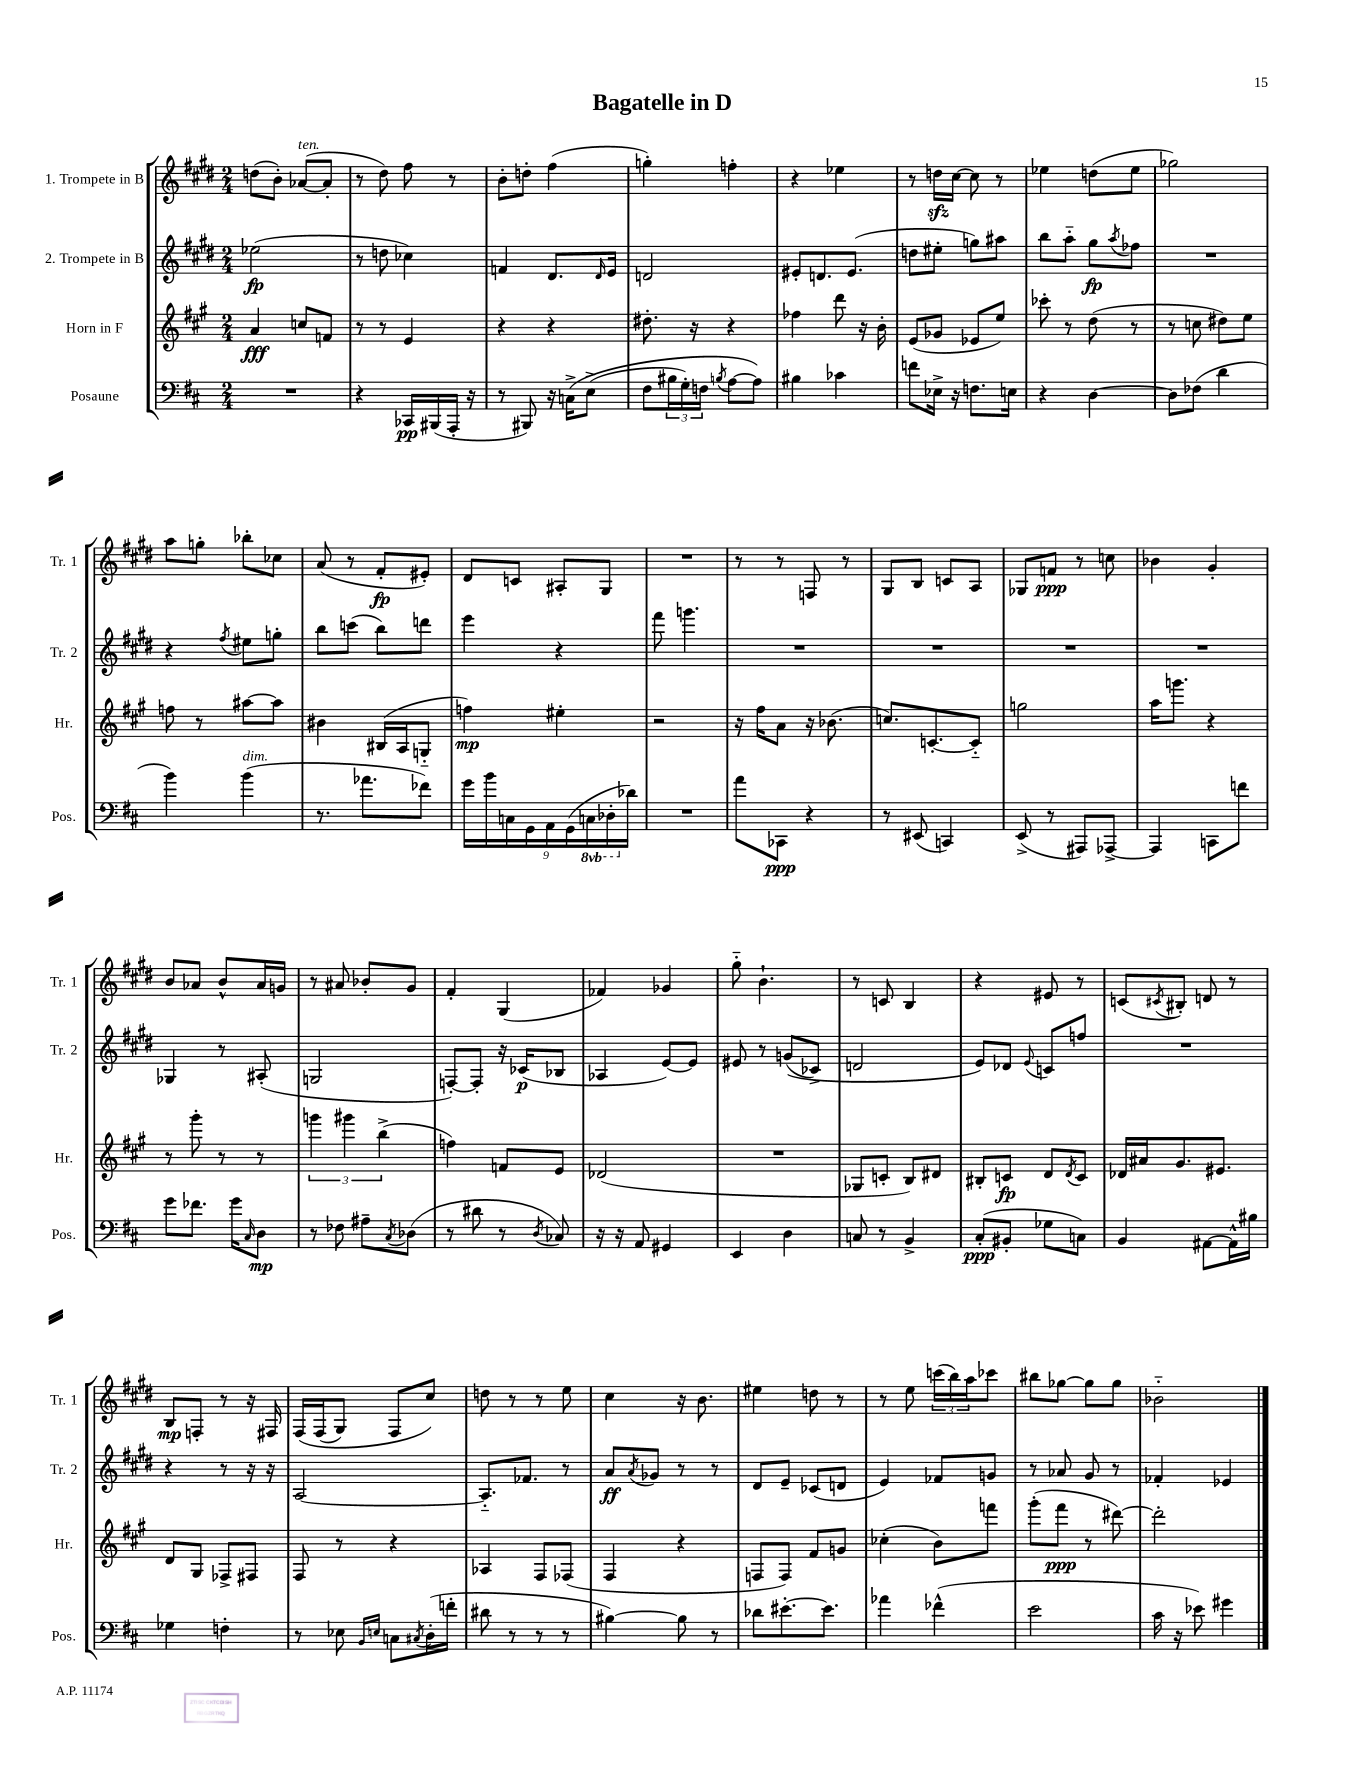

**kern	**kern	**kern	**kern
*staff4	*staff3	*staff2	*staff1
*clefF4	*clefG2	*clefG2	*clefG2
*k[f#c#]	*k[f#c#g#]	*k[f#c#g#d#]	*k[f#c#g#d#]
*M2/4	*M2/4	*M2/4	*M2/4
2r	4a/	(2ee-\	(8dd\L
.	.	.	8b'\J)
.	8cc/L	.	([8a-/L
.	8f/J	.	8a-'/]J
=	=	=	=
4r	8r	8r	8r
.	8r	8dd\	8dd#\)
16CC-/LL	4e/	4cc-\)	8ff#\
(16BBB#/	.	.	.
16AAA'/JJ	.	.	8r
16r	.	.	.
=	=	=	=
8r	4r	4f/	8b'\L
8BBB#/)	.	.	8dd'\J
16r	4r	8.d#/L	(4ff#\
&(16C^\LK	.	.	.
(8E^\J	.	.	.
.	.	16qqd#/	.
.	.	16e/Jk	.
=	=	=	=
8F#\L	8.dd#'\	2d/	4gg'\)
24B#\L	.	.	.
24G'\)	.	.	.
.	16r	.	.
24F\JJ	.	.	.
8qB/	.	.	.
[8A\L	4r	.	4ff'\
8A\]J&)	.	.	.
=	=	=	=
4B#\	4ff-\	8e#'/L	4r
.	.	8.d/	.
4c-\	8ddd\	.	4ee-\
.	.	(8.e#/J	.
.	16r	.	.
.	16b'\	.	.
=	=	=	=
8f\L	(8e/L	8dd\L	8r
16E-^\Jk	8g-/J	8ee#'\J	16dd\LL
16r	.	.	[16cc#\JJ
8.F\L	8e-/L	8gg\L)	8cc#\]
.	8ee/J)	8aa#\J	8r
16E\Jk	.	.	.
=	=	=	=
4r	8ccc-'\	8bb\L	4ee-\
.	8r	8aa'~\J	.
[4D\	(8dd\	8gg#\L	(8dd\L
.	.	8qaa/	.
.	8r	8ff-\J	8ee-\J
=	=	=	=
8D\]L	8r	2r	2gg-\)
(8F-\J	8cc\	.	.
4d\	8dd#\L)	.	.
.	8ee\J	.	.
=	=	=	=
4b\)	8ff\	4r	8aa\L
.	8r	.	8gg'\J
.	.	8qff#/	.
(4b\	[8aa#\L	8ee#\L	8bb-'\L
.	8aa#\]J	8gg'\J	8cc-\J
=	=	=	=
8.r	4b#\	8bb\L	(8a/
.	.	(8ccc\J	8r
8.a-\L	.	.	.
.	(16B#/LL	8bb\L)	8f#'/L
.	16A/J	.	.
8f-\J)	8G'~/J	8ddd\J	8e#'/J)
=	=	=	=
18g\LL	4ff\)	4eee\	8d#/L
18b\	.	.	.
18C\	.	.	.
.	.	.	8c/J
18GG\	.	.	.
18AA\	.	.	.
.	4ee#'\	4r	8A#'/L
(18GG\	.	.	.
18CC\	.	.	.
.	.	.	8G#/J
18DD-'\	.	.	.
18d-\JJ)	.	.	.
=	=	=	=
2r	2r	8fff#\	2r
.	.	4.ggg\	.
=	=	=	=
8a\L	16r	2r	8r
.	16ff#\LK	.	.
8CC-\J	8a\J	.	8r
4r	16r	.	8F/
.	(8.b-\	.	.
.	.	.	8r
=	=	=	=
8r	8.cc/L)	2r	8G#/L
(8EE#/	.	.	8B/J
.	[8.c'/	.	.
4CC/)	.	.	8c/L
.	8c'~/]J	.	8A/J
=	=	=	=
(8EE^/	2gg\	2r	8G-/L
8r	.	.	8f/J
8AAA#/L)	.	.	8r
[8AAA-^/J	.	.	8cc\
=	=	=	=
4AAA-/]	16aa\LK	2r	4b-\
.	8.ggg\J	.	.
8CC\L	4r	.	4g#'/
8f\J	.	.	.
=	=	=	=
8g\L	8r	4G-/	8b/L
8.f-\J	8ggg#'\	.	8a-/J
.	8r	8r	8b^^/L
16g\LK	.	.	.
16qqC#/	.	.	.
8D\J	8r	(8A#'/	16a-/L
.	.	.	16g/JJ
=	=	=	=
8r	6ggg\	2G/	8r
8F-\	.	.	8a#/
.	6ggg#\	.	.
8A#~\L	.	.	8b-'/L
.	(6bb^\	.	.
8qC#/	.	.	.
(8D-\J	.	.	8g#/J
=	=	=	=
8r	4ff\)	[8F'/L)	4f#'/
8d#\	.	8F'/]J	.
8r	8f/L	16r	(4G#/
.	.	(16c-/LK	.
8qD/	.	.	.
8C-/)	8e/J	8B-/J	.
=	=	=	=
16r	(2d-/	4A-/	4f-/)
16r	.	.	.
8AA/	.	.	.
4GG#/	.	[8e/L)	4g-/
.	.	8e/]J	.
=	=	=	=
4EE/	2r	8e#/	8gg#'~\
.	.	8r	4.b`\
4D\	.	&((8g/L	.
.	.	8c-^/J)	.
=	=	=	=
8C/	8G-/L	2d/	8r
8r	8c'/J	.	8c/
4BB^/	8B/L)	.	4B/
.	8d#/J	.	.
=	=	=	=
(8C#'/L	8B#'/L	8e/L&)	4r
8BB#'/J	8c/J	8d-/J	.
.	.	8qqe/	.
8G-\L	8d/L	8c/L	8e#/
.	8qd/	.	.
8C\J)	8c/J	8ff/J	8r
=	=	=	=
4BB/	16d-/LL	2r	(8c/L
.	16a#/J	.	.
.	.	.	8qc#/
.	8.g#/	.	8B#'/J)
[8AA#\L	.	.	8d/
.	8.e#/J	.	.
16AA#^^\]L	.	.	8r
16B#\JJ	.	.	.
=	=	=	=
4G-\	8d/L	4r	8B/L
.	8G#/J	.	8F'/J
4F'\	8F-^/L	8r	8r
.	8F#/J	16r	16r
.	.	16r	16F#/
=	=	=	=
8r	8F#/	[2A/	&(16F#/LL
.	.	.	(16F#/J
8E-\	8r	.	8G#/J)
16qqBB/LL	.	.	.
16qqE/JJ	.	.	.
8C\L	4r	.	8F#/L
8qC#/	.	.	.
(16D'\L	.	.	8cc#/J&)
16f'\JJ	.	.	.
=	=	=	=
8d#\	4A-/	8.A'~/]L	8dd\
8r	.	.	8r
.	.	8.f-/J	.
8r	8F#/L	.	8r
8r	(8F-/J	8r	8ee\
=	=	=	=
[4B#\)	4F#/	8a/L	4cc#\
.	.	8qa/	.
.	.	8g-/J	.
8B#\]	4r	8r	16r
.	.	.	8.b\
8r	.	8r	.
=	=	=	=
8d-\L	8F/L	8d#/L	4ee#\
[8.e#'\	8F/J)	8e~/J	.
.	8f#/L	(8c-/L	8dd\
8.e#\]J	.	.	.
.	8g/J	8d/J	8r
=	=	=	=
4a-\	(4cc-'\	4e/)	8r
.	.	.	8ee\
(4f-^^\	8b\L)	8f-/L	(24ccc\LL
.	.	.	24bb\)
.	.	.	24aa\J
.	8fff\J	8g/J	8ccc-\J
=	=	=	=
2e\	(8ggg#'\L	8r	8bb#\L
.	8fff#\J	8a-/	[8gg-\J
.	8r	8g#/	8gg-\]L
.	[8ddd#\)	8r	8gg-\J
=	=	=	=
16c#\	2ddd#'\]	4f-'/	2b-'~\
16r	.	.	.
8e-\)	.	.	.
4g#\	.	4e-/	.
==	==	==	==
*-	*-	*-	*-
